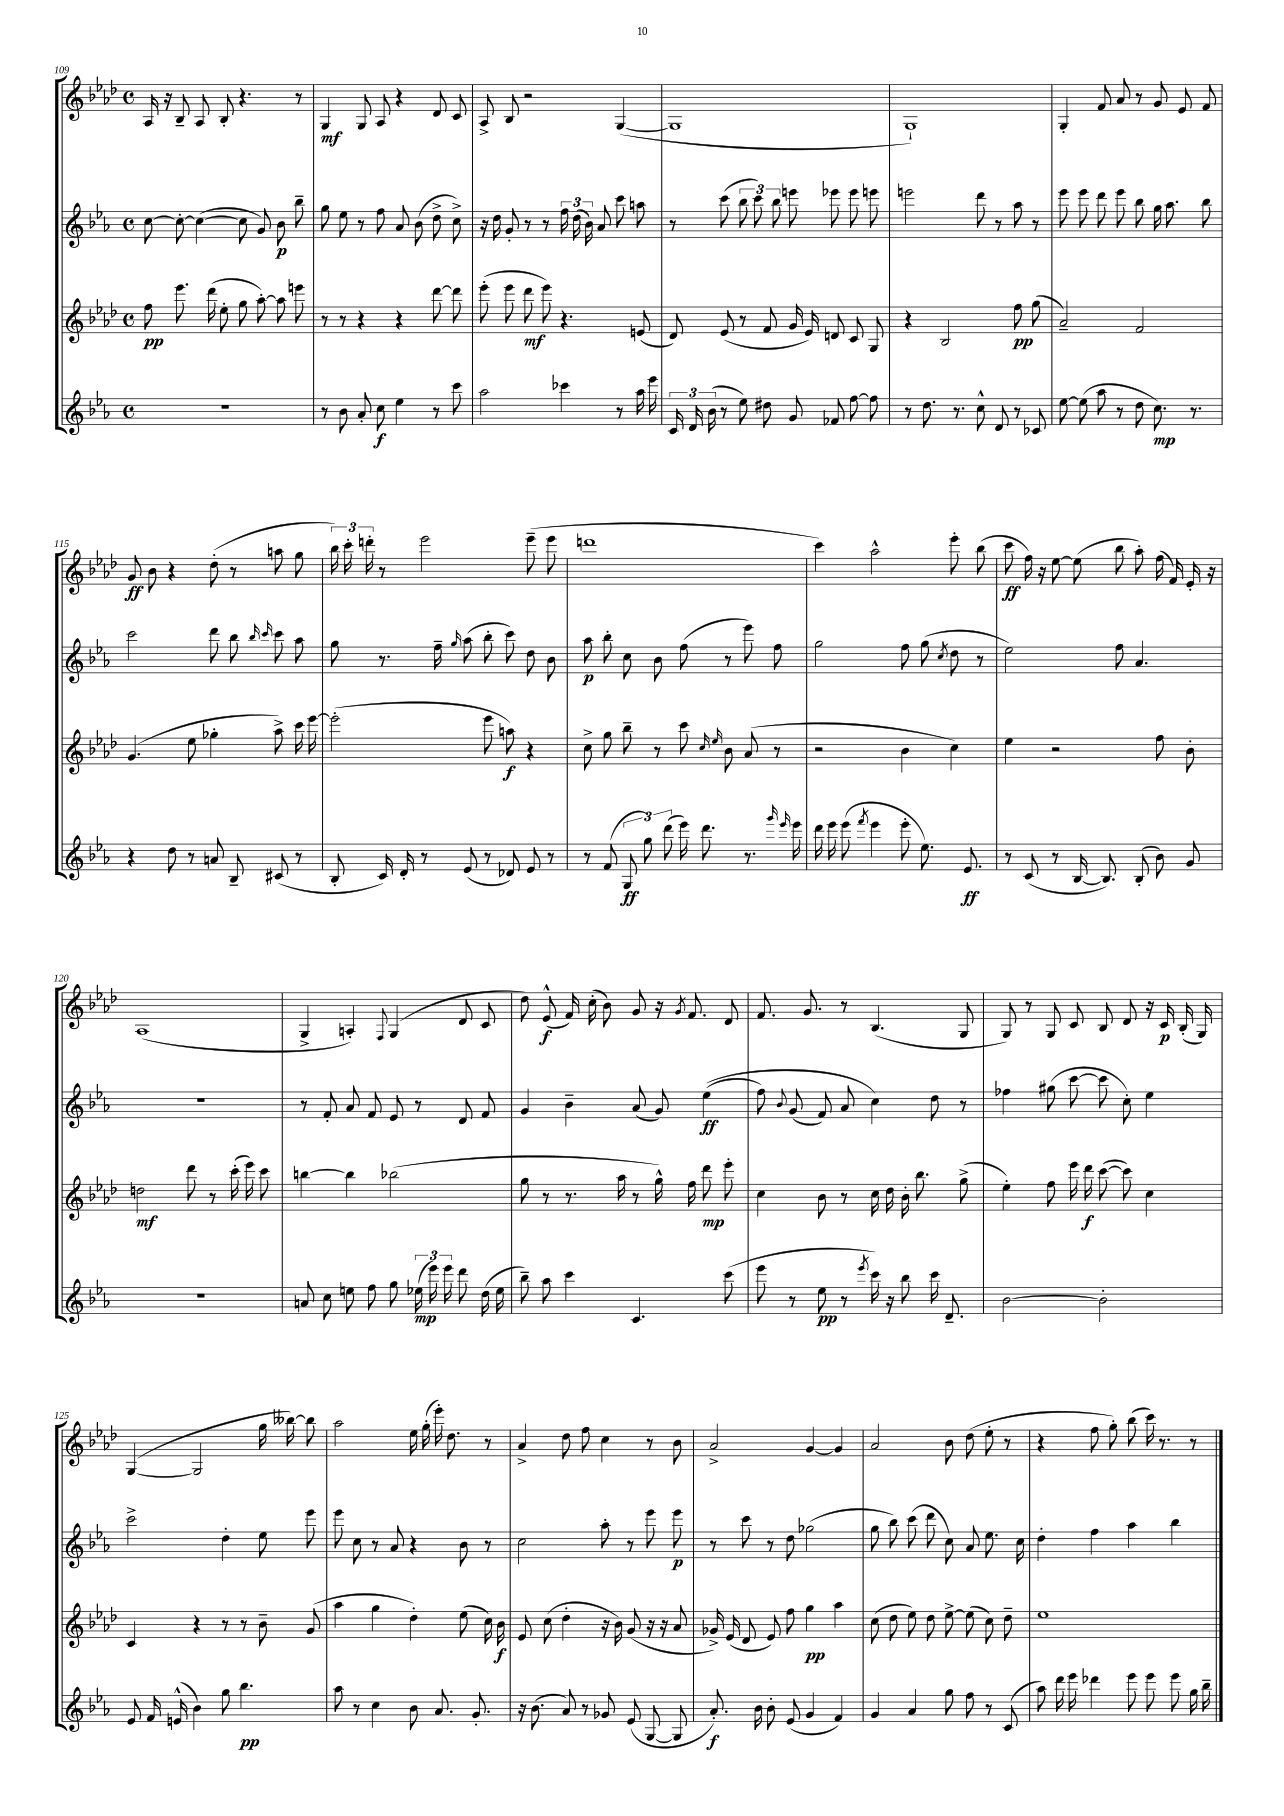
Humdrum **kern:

**kern	**kern	**kern	**kern
*staff4	*staff3	*staff2	*staff1
*clefG2	*clefG2	*clefG2	*clefG2
*k[b-e-a-]	*k[b-e-a-d-]	*k[b-e-a-]	*k[b-e-a-d-]
*M4/4	*M4/4	*M4/4	*M4/4
*met(c)	*met(c)	*met(c)	*met(c)
1r	8ff\	[8cc\	16A-/
.	.	.	16r
.	8.eee-\	8cc'\_	8B-~/
.	.	(4cc\_	8A-/
.	(16ddd-\	.	.
.	8ee-'\	.	8B-'/
.	8gg\	8cc\]	4.r
.	[8aa-'\)	8g/)	.
.	8aa-\]	8b-\	.
.	8eee\	8bb-~\	8r
=	=	=	=
8r	8r	8gg\	4G/
8b-\	8r	8ee-\	.
8a-'/	4r	8r	8G/
8cc\	.	8ff\	8A-/
4ee-\	4r	8a-/	4r
.	.	(8b-\	.
8r	[8ddd-\	8dd^\	8d-/
8ccc\	8ddd-\]	8cc^\)	8c/
=	=	=	=
2aa-\	(8eee-'\	16r	8A-^/
.	.	16dd\	.
.	8eee-\	8g'/	8B-/
.	8ddd-\	8r	2r
.	8eee-\)	8r	.
4ccc-\	4.r	24ff\	.
.	.	(24dd\	.
.	.	24b-\)	.
.	.	8a-/	.
8r	.	8ccc\	([4G/
16aa-\	(8e/	8aa\	.
16eee-\	.	.	.
=	=	=	=
24c/	8d-/)	8r	1G]
24d/	.	.	.
(24b-\	.	.	.
8r	(8e-/	(8ccc\	.
8ee-\)	8r	12bb-\	.
.	.	12ccc\)	.
8dd#\	8f/	.	.
.	.	12bb-\	.
8g/	16g/	8eee\	.
.	16e-/)	.	.
8f-/	8d/	8eee-\	.
[8ff\	8c/	8eee-\	.
8ff\]	8G/	8eee\	.
=	=	=	=
8r	4r	2eee\	1G`)
8.dd\	.	.	.
.	2B-/	.	.
8.r	.	.	.
8cc^^\	.	8ddd\	.
8d/	.	8r	.
8r	8ff\	8aa-\	.
8c-/	(8gg\	8r	.
=	=	=	=
[8ee-\	2a-~/)	8eee-\	4G'/
(8ee-\]	.	8eee-\	.
8aa-\	.	8ddd\	8f/
8r	.	8eee-\	8a-/
8dd\	2f/	8bb-\	8r
8.cc\)	.	16gg\	8g/
.	.	8.aa-\	.
.	.	.	8e-/
8.r	.	.	.
.	.	8bb-\	8f/
=	=	=	=
4r	(4.g/	2ccc\	8g/
.	.	.	8b-\
8dd\	.	.	4r
8r	8ee-\	.	.
8a/	4gg-'\	8ddd\	(8dd-'\
8B-~/	.	8bb-\	8r
.	.	16qqbb-/	.
.	.	16qqccc/	.
(8c#/	8aa-^\)	8ccc\	8aa\
8r	16ccc\	8aa-\	8gg\
.	[16eee-\	.	.
=	=	=	=
8B-'/	(2eee-'\]	8gg\	24bb-\)
.	.	.	24ccc'\
.	.	.	24ddd'\
16c/)	.	8.r	8r
16d'/	.	.	.
8r	.	.	2eee-\
.	.	16ff~\	.
.	.	16qqgg/	.
(8e-/	.	(8aa-\	.
8r	8eee-\	8bb-'\	.
8d-/)	8aa\)	8ccc\)	.
8e-/	4r	8dd\	(8eee-~\
8r	.	8b-\	8eee-\
=	=	=	=
8r	8cc^\	8aa-\	1ddd
(8f/	8gg\	8bb-'\	.
12G/	8bb-~\	8cc\	.
12gg\)	.	.	.
.	8r	8b-\	.
(12ddd\	.	.	.
16eee-\)	8ccc\	(8ff\	.
8.ddd\	.	.	.
.	16qqcc/	.	.
.	16qqee-/	.	.
.	8b-\	8r	.
8.r	(8a-/	8eee-\)	.
.	8r	8ff\	.
16qqggg/	.	.	.
16qqeee-/	.	.	.
16eee-\	.	.	.
=	=	=	=
16ddd\	2r	2gg\	4ccc\)
16eee-\	.	.	.
(8eee-\	.	.	.
8qfff/	.	.	.
4eee-\	.	.	2aa-^^\
8eee-'\	4b-\	8ff\	.
8.ee-\)	.	(8gg\	.
.	.	8qcc/	.
.	4cc\)	8dd\	8eee-'\
8.e-/	.	.	.
.	.	8r	(8bb-\
=	=	=	=
8r	4ee-\	2ee-\)	8ccc\
(8c/	.	.	16ff\)
.	.	.	16r
8r	2r	.	[8ee-\
[16B-/	.	.	(8ee-\]
8.B-/])	.	.	.
.	.	8ff\	8bb-\
(8B-'/	.	4.a-/	8aa-'\)
8b-\)	8ff\	.	(16ff\
.	.	.	16f/)
8g/	8b-'\	.	16e-'/
.	.	.	16r
=	=	=	=
1r	2dd\	1r	(1A-
.	8ddd-\	.	.
.	8r	.	.
.	(16ccc'\	.	.
.	16eee-\)	.	.
.	8ccc\	.	.
=	=	=	=
8a/	[4bb\	8r	4G^/
8cc\	.	8f'/	.
8ee\	4bb\]	8a-/	4A'/)
8ff\	.	8f/	.
.	.	.	8qqF/
8gg\	(2bb-\	8e-/	(4G/
(24ee-\	.	8r	.
24eee-\)	.	.	.
24eee-\	.	.	.
8ddd\	.	8d/	8d-/
(16dd\	.	8f/	8c/
16ee-\	.	.	.
=	=	=	=
8bb-~\)	8gg\	4g/	8dd-\)
8aa-\	8r	.	(8e-^^/
4ccc\	8.r	4b-~\	16f/)
.	.	.	(16cc'\
.	.	.	8b-\)
.	16aa-\	.	.
4.c/	8r	(8a-/	8g/
.	16gg^^\)	8g/)	16r
.	.	.	8qg/
.	16ff\	.	8.f/
.	8ddd-\	&((4ee-\	.
(8ccc\	8eee-'\	.	8d-/
=	=	=	=
8eee-\	4cc\	8ff\)	8.f/
.	.	8qqb-/	.
8r	.	(8g/	.
.	.	.	8.g/
8ee-\	8b-\	8f/)	.
8r	8r	8a-/	8r
8qeee-/	.	.	.
16ccc\)	16cc\	4cc\&)	(4.B-/
16r	16dd-\	.	.
8bb-\	16b-'\	.	.
.	8.bb-\	.	.
16ccc\	.	8dd\	.
8.d~/	.	.	.
.	(8gg^\	8r	8G/
=	=	=	=
[2b-\	4ee-'\)	4ff-\	8G/)
.	.	.	8r
.	8ff\	(8gg#\	8G/
.	16eee-\	[8ccc\	8c/
.	16ddd-\	.	.
2b-'\]	([8ccc\	8ccc\]	8B-/
.	8ccc\])	8cc'\)	8d-/
.	4cc\	4ee-\	16r
.	.	.	16c/
.	.	.	(16B-'/
.	.	.	16G/)
=	=	=	=
8e-/	4c/	2ccc^\	([4G/
16f/	.	.	.
(16e^^/	.	.	.
4b-\)	4r	.	2G/]
8gg\	8r	4dd'\	.
4.bb-\	8r	.	.
.	8b-~\	8ee-\	16gg\
.	.	.	[16bb--\)
.	(8g/	8eee-\	8bb--\]
=	=	=	=
8aa-\	4aa-\	8eee-\	2aa-\
8r	.	8cc\	.
4cc\	4gg\	8r	.
.	.	8a-/	.
8b-\	4dd-'\)	4r	16ee-\
.	.	.	(16gg'\
8.a-/	.	.	16eee-'\)
.	.	.	8.dd-\
.	(8ee-\	8b-\	.
8.g'/	.	.	.
.	16cc\)	8r	8r
.	16b-\	.	.
=	=	=	=
16r	8e-/	2cc\	4a-^/
(8.b-\	.	.	.
.	(8cc\	.	.
8a-/)	4dd-'\	.	8dd-\
8r	.	.	8ff\
8g-/	16r	8aa-'\	4cc\
.	16b-\)	.	.
(8e-/	(8g/	8r	.
[8G/	16r	8eee-\	8r
.	16r	.	.
8G/]	8a-/	8eee-\	8b-\
=	=	=	=
8.a-'/)	16g-^/)	8r	2a-^/
.	(16e-/	.	.
.	8d-/	8ccc\	.
16b-\	.	.	.
8b-'\	8e-/)	8r	.
(8e-/	8ff\	8dd\	.
4g/	4gg\	(2gg-\	[4g/
4f/)	4aa-\	.	4g/]
=	=	=	=
4g/	(8cc\	8gg\	2a-/
.	8dd-\	8bb-\)	.
4a-/	8ee-\)	(8ccc\	.
.	8dd-\	8ddd\	.
8gg\	[8ee-^\	8cc\)	8b-\
8ff\	(8ee-\]	8a-/	(8dd-\
8r	8cc\)	8.ee-\	8ee-'\
(8c/	8dd-~\	.	8r
.	.	16cc\	.
=	=	=	=
8aa-\)	1ee-	4dd'\	4r
16ddd\	.	.	.
16eee-\	.	.	.
4ddd-\	.	4ff\	8ff\
.	.	.	8gg'\)
8eee-\	.	4aa-\	(8bb-\
8eee-\	.	.	16ccc\)
.	.	.	8.r
8eee-\	.	4bb-\	.
16gg\	.	.	8r
16bb-~\	.	.	.
==	==	==	==
*-	*-	*-	*-
